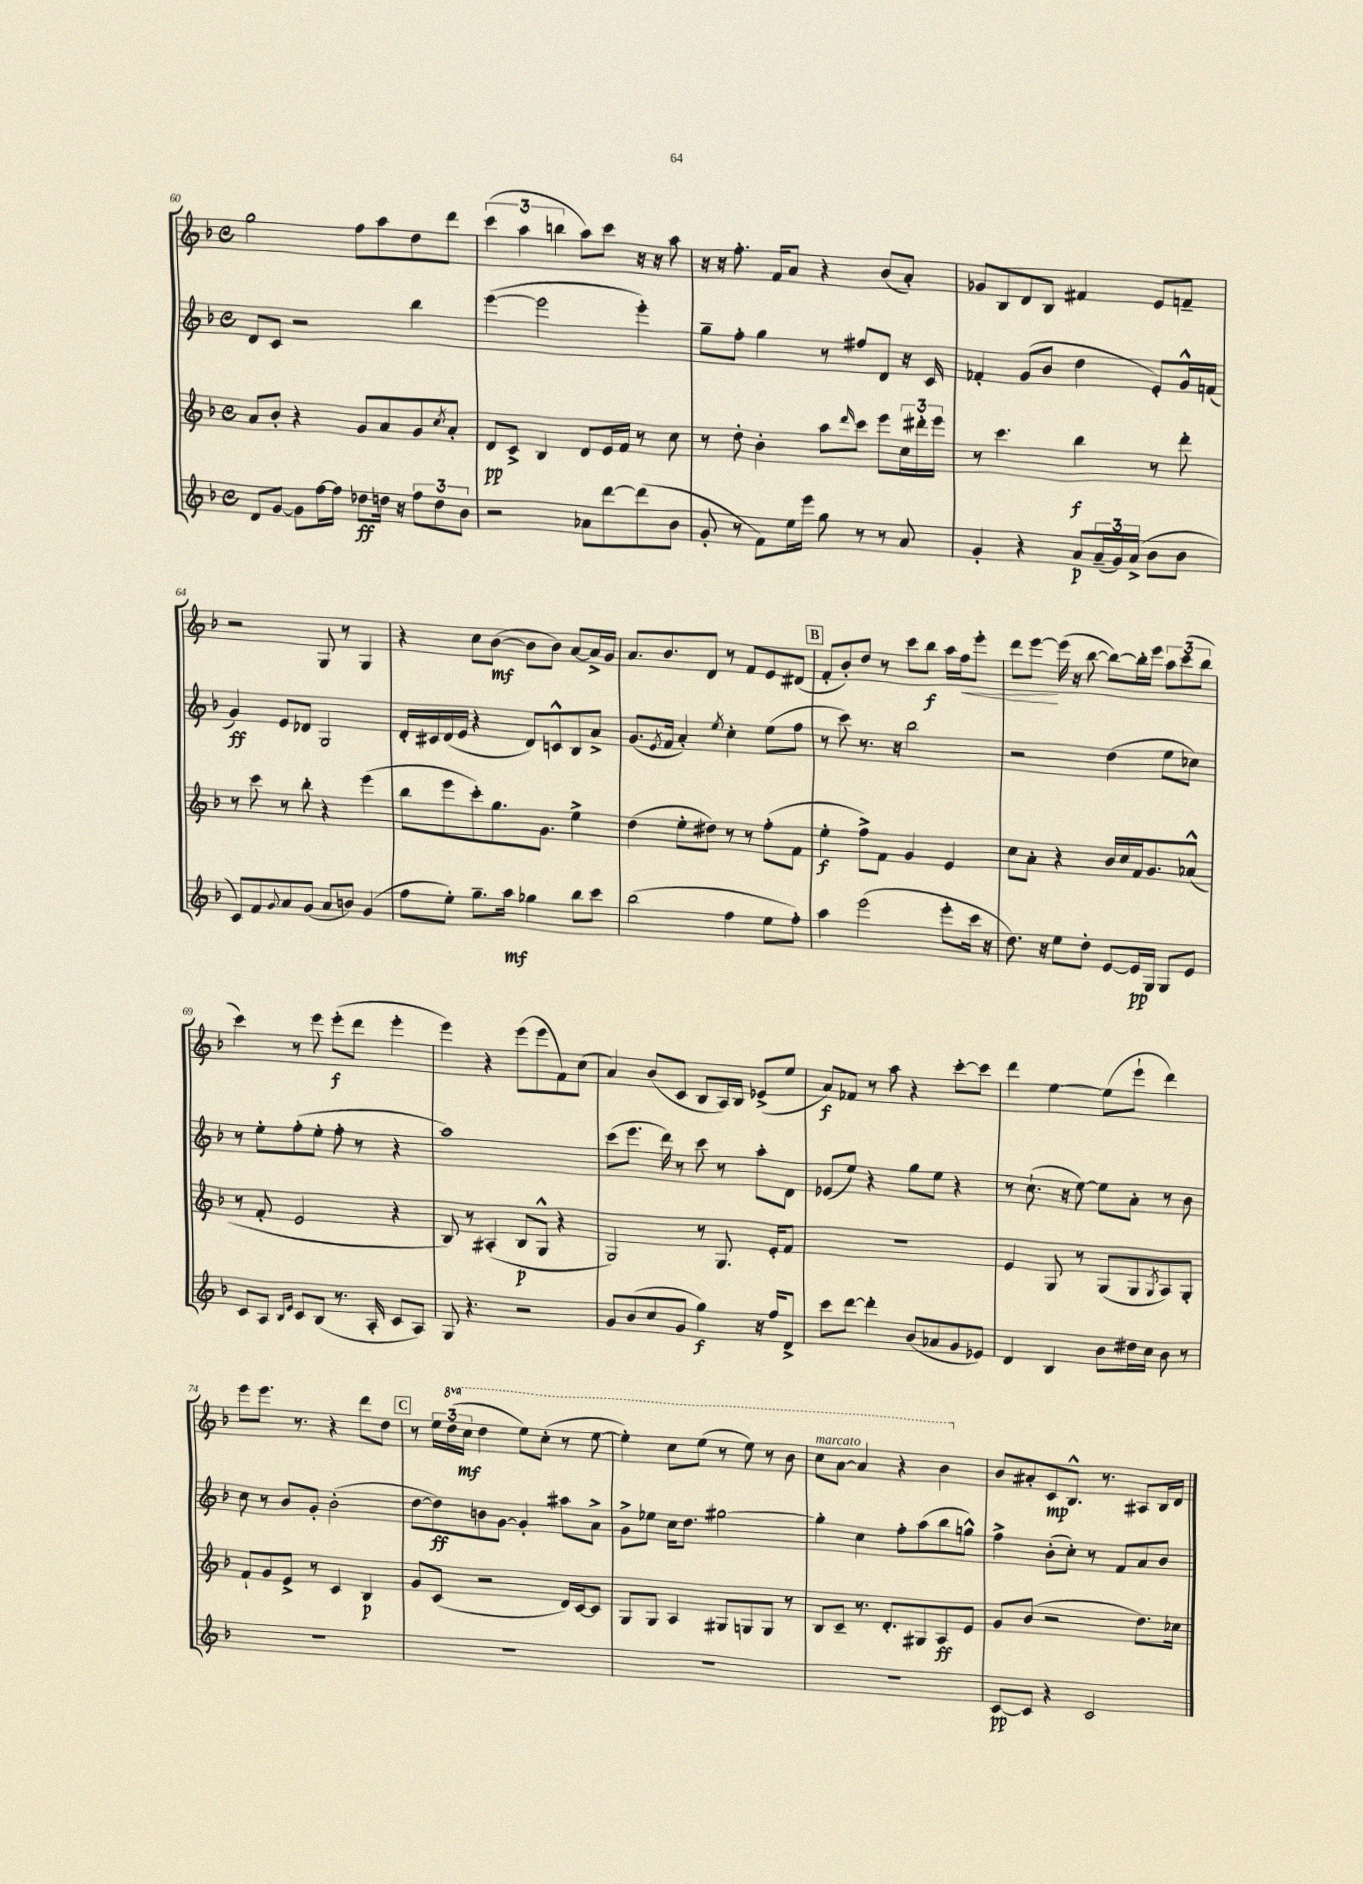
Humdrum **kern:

**kern	**dynam	**kern	**dynam	**kern	**dynam	**kern	**dynam
*part4	*part4	*part3	*part3	*part2	*part2	*part1	*part1
*staff4	*staff4	*staff3	*staff3	*staff2	*staff2	*staff1	*staff1
*clefG2	*	*clefG2	*	*clefG2	*	*clefG2	*
*k[b-]	*	*k[b-]	*	*k[b-]	*	*k[b-]	*
*M4/4	*	*M4/4	*	*M4/4	*	*M4/4	*
*met(c)	*	*met(c)	*	*met(c)	*	*met(c)	*
=60	=60	=60	=60	=60	=60	=60	=60
8d/L	.	8a/L	.	8d/L	.	2gg\	.
[8g/J	.	8b-'/J	.	8c/J	.	.	.
8g\L]	.	4r	.	2r	.	.	.
[16ff\L	.	.	.	.	.	.	.
16ff\JJ]	.	.	.	.	.	.	.
8dd-X\L	ff	8g/L	.	.	.	8ff\L	.
16ddn\Jk	.	8a/	.	.	.	8aa\	.
16r	.	.	.	.	.	.	.
12ff\L	.	8g/	.	4bb-\	.	8dd\	.
12dd\	.	.	.	.	.	.	.
.	.	8qcc/	.	.	.	.	.
.	.	8a'/J	.	.	.	8ddd\J	.
12b-\J	.	.	.	.	.	.	.
=61	=61	=61	=61	=61	=61	=61	=61
2r	.	8d/L	pp	([4eee\	.	(6ccc\	.
.	.	8c^/J	.	.	.	.	.
.	.	.	.	.	.	6aa\	.
.	.	4B-/	.	2eee\]	.	.	.
.	.	.	.	.	.	6bbn\	.
8a-X\L	.	8d/L	.	.	.	8aa\L)	.
[8ddd\	.	16e/L	.	.	.	8ccc\J	.
.	.	16f/JJ	.	.	.	.	.
(8ddd\]	.	8r	.	4eee'\)	.	16r	.
.	.	.	.	.	.	16r	.
8b-\J	.	8cc\	.	.	.	8aa\	.
=62	=62	=62	=62	=62	=62	=62	=62
8g'/	.	8r	.	8gg~\L	.	16r	.
.	.	.	.	.	.	16r	.
8r	.	8dd'\	.	8ff'\J	.	8.ff'\	.
8f\L)	.	4b-'\	.	4gg\	.	.	.
.	.	.	.	.	.	16f/KL	.
16ee\L	.	.	.	.	.	8a/J	.
16eee\JJ	.	.	.	.	.	.	.
8gg\	.	8aa\L	.	8r	.	4r	.
.	.	16qqddd/	.	.	.	.	.
8r	.	8ccc\J	.	8ff#X/L	.	.	.
8r	.	8eee\L	.	8d/J	.	(8b-/L	.
8a/	.	24cc\L	.	16r	.	8a'/J)	.
.	.	24ddd#X'\	.	.	.	.	.
.	.	.	.	16c/	.	.	.
.	.	24eee\JJ	.	.	.	.	.
=63	=63	=63	=63	=63	=63	=63	=63
4g'/	.	8r	.	4f-X'/	.	8g-X/L	.
.	.	4.ccc\	.	.	.	8B-/	.
4r	.	.	.	(8g/L	.	8d/	.
.	.	.	.	8b-/J	.	8B-/J	.
8a/L	p	4bb-\	f	4dd\	.	4f#X/	.
(24a~/L	.	.	.	.	.	.	.
24g/)	.	.	.	.	.	.	.
(24a^/JJ	.	.	.	.	.	.	.
8b-\L	.	8r	.	8e'/L)	.	8e/L	.
8b-\J	.	8ddd'\	.	16g^^/L	.	8fn~/J	.
.	.	.	.	(16fn/JJ	.	.	.
!!LO:LB:g=z
=64	=64	=64	=64	=64	=64	=64	=64
8c/L)	.	8r	.	4g/)	ff	2r	.
8f/	.	8ccc\	.	.	.	.	.
8qqg/	.	.	.	.	.	.	.
8a/	.	8r	.	8e/L	.	.	.
(8g/J	.	8bb-'\	.	8d-X/J	.	.	.
8a/L	.	4r	.	2G/	.	8G/	.
8bn/J)	.	.	.	.	.	8r	.
(4g/	.	(4eee\	.	.	.	4G/	.
=65	=65	=65	=65	=65	=65	=65	=65
8ff\L	.	8bb-\L	.	16d'/LL	.	4r	.
.	.	.	.	16c#X/	.	.	.
8ee'\J)	.	8eee\	.	(16d/	.	.	.
.	.	.	.	16e/JJ	.	.	.
8.gg~\L	.	8ccc'\)	.	4r	.	8cc\L	.
.	.	8.gg\	.	.	.	([8b-\J	mf
16aa\Jk	mf	.	.	.	.	.	.
4gg-X\	.	.	.	8d/L)	.	8b-\L]	.
.	.	8.g\J	.	.	.	.	.
.	.	.	.	8cn^^/	.	8b-\J)	.
8bb-\L	.	4ee^\	.	8B-/	.	[8a/L	.
8ccc\J	.	.	.	8a^/J	.	16a^/L]	.
.	.	.	.	.	.	16g/JJ	.
=66	=66	=66	=66	=66	=66	=66	=66
(2bb-\	.	(4dd\	.	(8.g/L	.	8.a/L	.
.	.	.	.	8qe/	.	.	.
.	.	.	.	16f/Jk	.	8.b-/	.
.	.	8ee'\L	.	4a'/)	.	.	.
.	.	8dd#X\J)	.	.	.	8d/J	.
.	.	.	.	8qee/	.	.	.
4ff\	.	8r	.	4cc'\	.	8r	.
.	.	8r	.	.	.	8f/L	.
8ee\L	.	(8ff'\L	.	(8ee\L	.	8e/	.
8ff'\J)	.	8f\J	.	8ff\J	.	(8d#X/J	.
!!LO:REH:place=s1:t=B
=67	=67	=67	=67	=67	=67	=67	=67
4aa\	.	4ee'\	f	8r	.	8f'/L	.
.	.	.	.	8ccc\)	.	8b-'/)	.
(2eee\	.	8ff^\L)	.	8.r	.	8dd/J	.
.	.	8f\J	.	.	.	8r	.
.	.	.	.	16r	.	.	.
.	.	4g/	.	2bb-\	.	8ccc\L	.
.	.	.	.	.	.	8bb-\J	f
8eee'\L	.	4e/	.	.	.	16aa\LL	.
!	!	!	!	!	!	!	!LO:HP:b
.	.	.	.	.	.	16ff\J	<
16ccc\Jk	.	.	.	.	.	8eee'\J	.
16r	.	.	.	.	.	.	.
=68	=68	=68	=68	=68	=68	=68	=68
8.dd\)	.	8cc\L	.	2r	.	8ddd\L	.
.	.	8a'\J	.	.	.	[8eee\J	.
16r	.	.	.	.	.	.	.
8ee\L	.	4r	.	.	.	(16eee\]	[
.	.	.	.	.	.	16r	.
8dd'\J	.	.	.	.	.	[8bb-\	.
[8e/L	.	16b-/LL	.	(4dd\	.	8bb-\L_)	.
.	.	16cc/	.	.	.	.	.
16e/L]	pp	16f/J	.	.	.	16bb-'\L]	.
16G/JJ	.	8.g/	.	.	.	16eee\JJ	.
8G/L	.	.	.	8ee\L	.	12aa\L	.
.	.	.	.	.	.	(12ccc\	.
8e/J	.	(8a-X^^/J	.	8cc-X\J)	.	.	.
.	.	.	.	.	.	12bb-\J	.
!!LO:LB:g=z
=69	=69	=69	=69	=69	=69	=69	=69
8c/L	.	8r	.	8r	.	4ccc\)	.
8A/J	.	8f'/	.	8ee'\L	.	.	.
16qqB-/LL	.	.	.	.	.	.	.
16qqe/JJ	.	.	.	.	.	.	.
8c/L	.	2e/	.	(8ff'\	.	8r	.
(8B-/J	.	.	.	8ee'\J	.	8eee\	.
8.r	.	.	.	8ff'\	.	(8eee'\L	f
.	.	.	.	8r	.	8ddd\J	.
16A'/	.	.	.	.	.	.	.
8c/L	.	4r	.	4r	.	4eee'\	.
8A/J)	.	.	.	.	.	.	.
=70	=70	=70	=70	=70	=70	=70	=70
8G/	.	8B-/)	.	1aa)	.	4eee\)	.
4.r	.	8r	.	.	.	.	.
.	.	(4A#X'/	.	.	.	4r	.
2r	.	8B-/L	p	.	.	(8eee\L	.
.	.	8G^^/J	.	.	.	8eee\	.
.	.	4r	.	.	.	8f\)	.
.	.	.	.	.	.	(8cc\J	.
=71	=71	=71	=71	=71	=71	=71	=71
8g/L	.	2G/)	.	(8ccc\L	.	4a/)	.
(8b-/	.	.	.	8.eee\J	.	.	.
8cc/	.	.	.	.	.	(8b-/L	.
.	.	.	.	16ddd\)	.	.	.
8g/J	.	.	.	8r	.	8c/J	.
4gg\)	f	8r	.	8ccc\	.	8B-/L	.
.	.	8.G/	.	8r	.	16A/L)	.
.	.	.	.	.	.	16B-/JJ	.
16r	.	.	.	8aa'\L	.	(8e-X^/L	.
16ff/KL	.	16e'/KL	.	.	.	.	.
8d^/J	.	8f/J	.	8d\J	.	8ee/J	.
=72	=72	=72	=72	=72	=72	=72	=72
8ccc\L	.	1r	.	(8e-X/L	.	8a/L)	f
[8ddd\J	.	.	.	8ee/J)	.	8f-X/J	.
4ddd'\]	.	.	.	4r	.	8r	.
.	.	.	.	.	.	8aa\	.
(8b-/L	.	.	.	8gg\L	.	4r	.
8a-X/	.	.	.	8ee\J	.	.	.
8g/	.	.	.	4r	.	[8ccc'\L	.
8e-X/J)	.	.	.	.	.	8ccc\J]	.
=73	=73	=73	=73	=73	=73	=73	=73
4d/	.	4e/	.	8r	.	4ddd\	.
.	.	.	.	(8.cc`\	.	.	.
4B-/	.	8G/	.	.	.	[4ee\	.
.	.	.	.	16r	.	.	.
.	.	8r	.	[8ee\)	.	.	.
8b-\L	.	(8G/L	.	8ee\L]	.	(8ee\L]	.
16dd#X\L	.	8G/	.	8a'\J	.	8eee`\J	.
16cc\JJ	.	.	.	.	.	.	.
.	.	8qG/	.	.	.	.	.
8b-\	.	8A/)	.	8r	.	4ddd\)	.
8r	.	8G'/J	.	8b-\	.	.	.
!!LO:LB:g=z
=74	=74	=74	=74	=74	=74	=74	=74
1r	.	8f`/L	.	8cc\	.	8eee\L	.
.	.	8g/	.	8r	.	8.eee\J	.
.	.	8e^/J	.	8b-/L	.	.	.
.	.	.	.	.	.	8.r	.
.	.	8r	.	8g'/J	.	.	.
.	.	4c/	.	(2b-'\	.	4r	.
.	.	4B-/	p	.	.	8ddd\L	.
.	.	.	.	.	.	8dd\J	.
!!LO:REH:place=s1:t=C
=75	=75	=75	=75	=75	=75	=75	=75
1r	.	8g/L	.	[8dd\L	.	8r	.
.	.	(8c/J	.	8dd\])	ff	24ee\LL	.
*	*	*	*	*	*	*8va	*
.	.	.	.	.	.	(24ddd\	.
.	.	.	.	.	.	24ccc\JJ	mf
.	.	2r	.	8bn\	.	4ddd\	.
.	.	.	.	[8g\J	.	.	.
.	.	.	.	4g'/]	.	8eee\L)	.
.	.	.	.	.	.	(8ccc'\J	.
.	.	16d/LL)	.	8aa#X\L	.	8r	.
.	.	[16c/J	.	.	.	.	.
.	.	8c/J]	.	8a^\J	.	[8eee\	.
=76	=76	=76	=76	=76	=76	=76	=76
1r	.	8G/L	.	8g^\L	.	4eee'\])	.
.	.	8G/J	.	8ee-X\J	.	.	.
.	.	4A/	.	16cc\KL	.	8ccc\L	.
.	.	.	.	8.dd\J	.	.	.
.	.	.	.	.	.	(8eee\J	.
.	.	8G#X/L	.	[2gg#X\	.	8r	.
.	.	8Gn/	.	.	.	8eee\)	.
.	.	8G/J	.	.	.	8r	.
.	.	8r	.	.	.	8bb-\	.
=77	=77	=77	=77	=77	=77	=77	=77
!	!	!	!	!	!	!LO:TX:a:i:t=marcato	!
1r	.	8B-/L	.	4gg#'\]	.	8ccc\L	.
.	.	8c~/J	.	.	.	[8aa\J	.
.	.	8.r	.	4cc\	.	4aa/]	.
.	.	8.d'/L	.	.	.	.	.
.	.	.	.	8ff'\L	.	4r	.
.	.	8G#X/	.	(8aa\	.	.	.
.	.	8A/	ff	8bb-\	.	4bb-\	.
.	.	8e/J	.	8ggn^^\J)	.	.	.
=78	=78	=78	=78	=78	=78	=78	=78
*	*	*	*	*	*	*X8va	*
[8c/L	pp	8g/L	.	4ff^\	.	8b-/L	.
8c/J]	.	(8b-/J	.	.	.	8a#X'/	.
4r	.	2r	.	(8b-'\L	.	8c/	mp
.	.	.	.	8cc'\J)	.	8.B-^^/J	.
2c/	.	.	.	8r	.	.	.
.	.	.	.	.	.	8.r	.
.	.	.	.	8f/L	.	.	.
.	.	8.dd\L)	.	8a/	.	8A#X/L	.
.	.	.	.	8b-/J	.	16B-/L	.
.	.	16cc-X\Jk	.	.	.	16d/JJ	.
==	==	==	==	==	==	==	==
*-	*-	*-	*-	*-	*-	*-	*-
